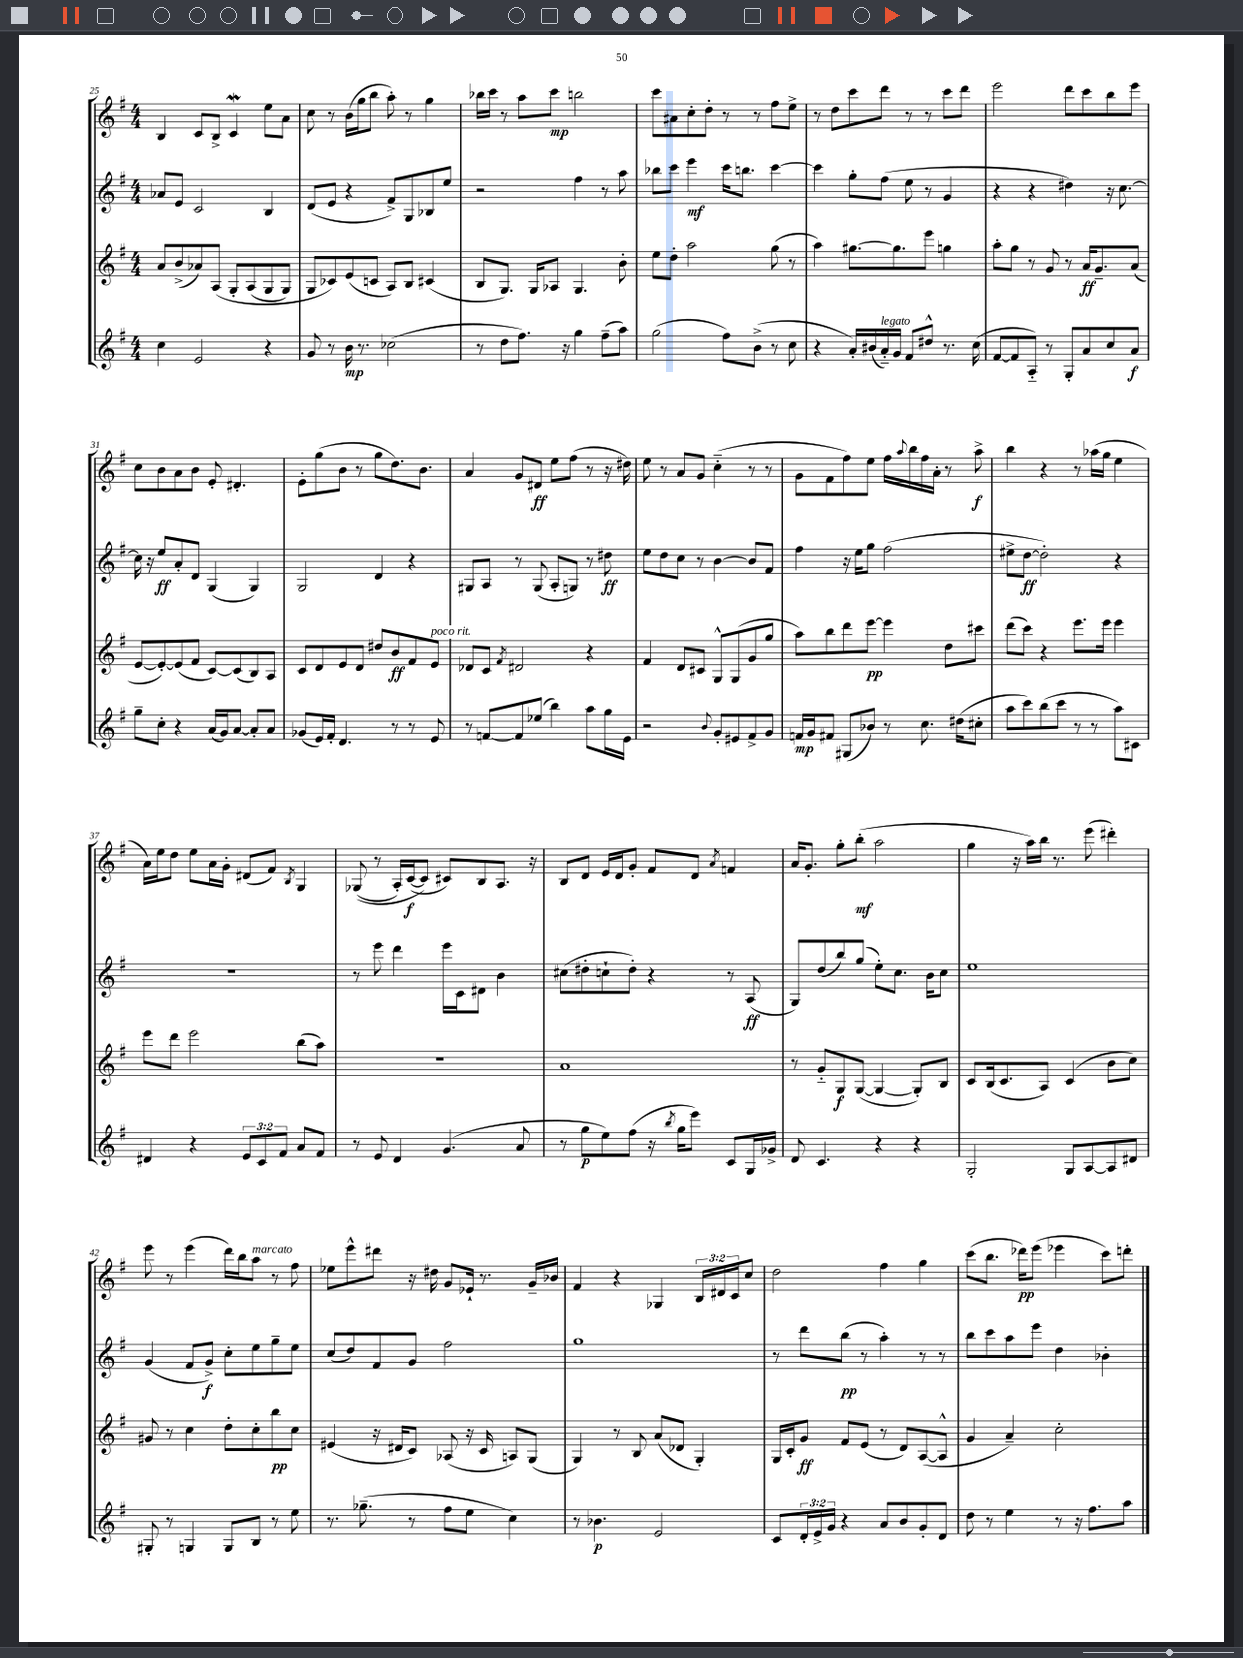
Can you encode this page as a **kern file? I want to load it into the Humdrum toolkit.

**kern	**dynam	**kern	**dynam	**kern	**dynam	**kern	**dynam
*part4	*part4	*part3	*part3	*part2	*part2	*part1	*part1
*staff4	*staff4	*staff3	*staff3	*staff2	*staff2	*staff1	*staff1
*clefG2	*	*clefG2	*	*clefG2	*	*clefG2	*
*k[f#]	*	*k[f#]	*	*k[f#]	*	*k[f#]	*
*M4/4	*	*M4/4	*	*M4/4	*	*M4/4	*
=25	=25	=25	=25	=25	=25	=25	=25
4cc\	.	8a/L	.	8a-X/L	.	4B/	.
.	.	(8b^/	.	8e/J	.	.	.
2e/	.	8a-X/)	.	2c/	.	8c/L	.
.	.	(8A/J	.	.	.	8B^/J	.
.	.	8G'/L	.	.	.	4cw/	.
.	.	(8A/	.	.	.	.	.
4r	.	8G/	.	4B/	.	8ee\L	.
.	.	8G/J)	.	.	.	8a\J	.
=26	=26	=26	=26	=26	=26	=26	=26
8g/	.	8G/L	.	(8d/L	.	8cc\	.
8r	.	8c-X/)	.	8e/J	.	8r	.
16b\	mp	(8e/	.	4r	.	(16b\LL	.
8.r	.	.	.	.	.	16gg\J	.
.	.	8cn/J	.	.	.	8bb\J	.
(2cc-X\	.	8A/L)	.	8f#^/L)	.	8aa'\)	.
.	.	8B/J	.	8G/	.	8r	.
.	.	(4c#X/	.	8B-X/	.	4gg\	.
.	.	.	.	8ee/J	.	.	.
=27	=27	=27	=27	=27	=27	=27	=27
8r	.	8B/L	.	2r	.	16bb-X\LL	.
.	.	.	.	.	.	16ccc\JJ	.
8dd\L	.	8.G/J)	.	.	.	8r	.
8.ff#\J)	.	.	.	.	.	8aa\L	.
.	.	16G/KL	.	.	.	.	.
.	.	8A-X/J	.	.	.	8ccc\J	mp
16r	.	.	.	.	.	.	.
4gg\	.	4.G/	.	4ff#\	.	2bbn\	.
(8ff#~\L	.	.	.	8r	.	.	.
8aa\J)	.	8b'\	.	8aa\	.	.	.
=28	=28	=28	=28	=28	=28	=28	=28
(2gg\	.	8ee\L	.	8bb-X\L	.	8ccc\L	.
.	.	8dd'\J	.	8ccc\J	.	8a#X\	.
.	.	2aa\	.	4eee\	mf	8cc'\	.
.	.	.	.	.	.	8dd'\J	.
8ff#\L)	.	.	.	16ccc\KL	.	8r	.
.	.	.	.	8.bbn\J	.	.	.
(8b^\J	.	.	.	.	.	8r	.
8r	.	(8gg\	.	[4ccc\	.	8ff#\L	.
8cc\	.	8r	.	.	.	8ee^\J	.
=29	=29	=29	=29	=29	=29	=29	=29
4r	.	4aa\)	.	4ccc\]	.	8r	.
.	.	.	.	.	.	8dd\L	.
16a'/LL)	.	[8.gg#X\L	.	8gg'\L	.	8ccc\	.
(16b#X/	.	.	.	.	.	.	.
!LO:TX:a:i:t=legato	!	!	!	!	!	!	!
16a/)	.	.	.	(8ff#\J	.	8ddd\J	.
16g/JJ	.	8.gg#\]	.	.	.	.	.
8f#/L	.	.	.	8ee\	.	8r	.
8dd#X^^/J	.	8eee\J	.	8r	.	8r	.
8.r	.	4ggn\	.	4g/	.	8ccc\L	.
.	.	.	.	.	.	8ddd\J	.
(16cc\	.	.	.	.	.	.	.
=30	=30	=30	=30	=30	=30	=30	=30
[8f#/L	.	8aa'\L	.	4r	.	2eee\	.
8f#/]	.	8gg\J	.	.	.	.	.
8A/J)	.	8r	.	4r	.	.	.
8r	.	8g/	.	.	.	.	.
8G'/L	.	8r	.	4dd#X\)	.	8ddd\L	.
8a/	.	16a/KL	ff	.	.	8ccc\	.
.	.	8.g~/	.	.	.	.	.
8cc/	.	.	.	16r	.	8bb\	.
.	.	.	.	[8.cc\	.	.	.
8a/J	f	(8a/J	.	.	.	8eee\J	.
!!LO:LB:g=z
=31	=31	=31	=31	=31	=31	=31	=31
8gg~\L	.	[8e/L	.	16cc\]	.	8cc\L	.
.	.	.	.	16r	.	.	.
8cc'\J	.	8e'/_)	.	8ee/L	ff	8b\	.
4r	.	(8e/]	.	8a'/	.	8a\	.
.	.	8f#/J	.	8d/J	.	8b\J	.
(16a/LL	.	[8c/L)	.	(4G/	.	8e'/	.
16g/J)	.	.	.	.	.	.	.
[8a/J	.	(8c/]	.	.	.	4.d#X'/	.
8a'/L]	.	8B/)	.	4G/)	.	.	.
8a/J	.	8A/J	.	.	.	.	.
=32	=32	=32	=32	=32	=32	=32	=32
(8g-X/L	.	8c/L	.	2G/	.	8e'\L	.
16e/L)	.	8d/	.	.	.	(8gg\	.
16f#'/JJ	.	.	.	.	.	.	.
4.d/	.	8e/	.	.	.	8b\J	.
.	.	8d/J	.	.	.	8r	.
.	.	8dd#X/L	.	4d/	.	8gg\L	.
8r	.	8b/	ff	.	.	8.dd\)	.
8r	.	8f#/	.	4r	.	.	.
.	.	.	.	.	.	8.b\J	.
!	!	!LO:TX:a:i:t=poco rit.	!	!	!	!	!
8e/	.	8e/J	.	.	.	.	.
=33	=33	=33	=33	=33	=33	=33	=33
8r	.	8d-X/L	.	8G#X/L	.	4a/	.
[8fn/L	.	8c/J	.	8A/J	.	.	.
.	.	8qf#/	.	.	.	.	.
8f/]	.	2d#X/	.	8r	.	8g/L	.
(8ee-X/J	.	.	.	(8G#/	.	8d#X/J	ff
4bb\)	.	.	.	8A'/L	.	8ee\L	.
.	.	.	.	8Gn/J)	.	(8ff#\J	.
8aa\L	.	4r	.	8r	.	8r	.
16gg\L	.	.	.	8dd#X\	ff	16r	.
16e\JJ	.	.	.	.	.	16dd#X\)	.
=34	=34	=34	=34	=34	=34	=34	=34
2r	.	4f#/	.	8ee\L	.	8ee\	.
.	.	.	.	8dd\	.	8r	.
.	.	8d/L	.	8cc\J	.	8a/L	.
.	.	8c#X/J	.	8r	.	8g/J	.
8qqb/	.	.	.	.	.	.	.
8g'/L	.	8G^^/L	.	[4b\	.	(4cc\	.
8e#X/	.	(8G/	.	.	.	.	.
8f#^/	.	8g/	.	8b/L]	.	8r	.
8g/J	.	8gg/J	.	8f#/J	.	8r	.
=35	=35	=35	=35	=35	=35	=35	=35
16fn/LL	mp	8aa\L)	.	4ff#\	.	8g\L	.
16g/J	.	.	.	.	.	.	.
8f#X/J	.	8bb\	.	.	.	8f#\	.
(8G#X/L	.	8ddd\	.	16r	.	8ff#\)	.
.	.	.	.	16ee\KL	.	.	.
8b-X/J)	.	[8eee\J	pp	8gg\J	.	8ee\J	.
8r	.	4eee\]	.	(2ff#\	.	16ff#\LL	.
.	.	.	.	.	.	8qqaa/	.
.	.	.	.	.	.	16bb\	.
8.cc\	.	.	.	.	.	16ff#\	.
.	.	.	.	.	.	16a'\JJ	.
.	.	8dd\L	.	.	.	8r	.
(16dd#X\KL	.	.	.	.	.	.	.
8cc#X'\J	.	8ccc#X\J	.	.	.	8aa^\	f
=36	=36	=36	=36	=36	=36	=36	=36
8aa\L	.	(8ddd\L	.	8ee#X^\L	.	4bb\	.
8ccc\)	.	8ccc\J)	.	[8dd\J	ff	.	.
(8bb\	.	4r	.	2dd'\])	.	4r	.
8ccc\J	.	.	.	.	.	.	.
8r	.	8.eee\L	.	.	.	8r	.
8r	.	.	.	.	.	(16aa-X\LL	.
.	.	16eee\Jk	.	.	.	16gg\JJ	.
8aa\L)	.	4eee\	.	4r	.	4ee\	.
8c#X\J	.	.	.	.	.	.	.
!!LO:LB:g=z
=37	=37	=37	=37	=37	=37	=37	=37
4d#X/	.	8eee\L	.	1r	.	16a\LL)	.
.	.	.	.	.	.	16ee\J	.
.	.	8ddd\J	.	.	.	8dd\J	.
4r	.	2eee\	.	.	.	8ee\L	.
.	.	.	.	.	.	16a\L	.
.	.	.	.	.	.	16g'\JJ	.
12e/L	.	.	.	.	.	(8d#X/L	.
12c/	.	.	.	.	.	.	.
.	.	.	.	.	.	8f#/J)	.
12f#/J	.	.	.	.	.	.	.
.	.	.	.	.	.	8qB/	.
8a/L	.	(8bb\L	.	.	.	4G/	.
8f#/J	.	8aa\J)	.	.	.	.	.
=38	=38	=38	=38	=38	=38	=38	=38
8r	.	1r	.	8r	.	((8G-X/	.
8e/	.	.	.	8eee\	.	8r	.
4d/	.	.	.	4ddd\	.	16A'/LL)	.
.	.	.	.	.	.	([16c/J	f
.	.	.	.	.	.	8c/J])	.
(4.g/	.	.	.	16eee\LL	.	8c#X/L)	.
.	.	.	.	16c\J	.	.	.
.	.	.	.	8d#X\J	.	8B/	.
.	.	.	.	4b\	.	8.A/J	.
8a/	.	.	.	.	.	.	.
.	.	.	.	.	.	16r	.
=39	=39	=39	=39	=39	=39	=39	=39
8r	.	1a	.	(8cc#X\L	.	8B/L	.
8gg\L	p	.	.	8dd#X'\	.	8d/J	.
8ee\)	.	.	.	8ccn`\	.	16e/LL	.
.	.	.	.	.	.	16d/J	.
(8ff#\J	.	.	.	8dd#'\J)	.	8g'/J	.
16r	.	.	.	4r	.	8f#/L	.
8qbb/	.	.	.	.	.	.	.
16gg\KL	.	.	.	.	.	.	.
8eee\J)	.	.	.	.	.	8d/J	.
.	.	.	.	.	.	8qa/	.
8c/L	.	.	.	8r	.	4fn/	.
16G/L	.	.	.	(8A/	ff	.	.
16g-X^/JJ	.	.	.	.	.	.	.
=40	=40	=40	=40	=40	=40	=40	=40
8d/	.	8r	.	8G/L)	.	16a/KL	.
.	.	.	.	.	.	8.g'/J	.
4.c/	.	8g/L	.	(8dd/	.	.	.
.	.	8G/	f	8bb/)	.	8gg'\L	.
.	.	([8G/J	.	(8gg/J	.	(8bb'\J	mf
4r	.	4G/_	.	8ee'\L)	.	2aa\	.
.	.	.	.	8.cc\J	.	.	.
4r	.	8G'/L])	.	.	.	.	.
.	.	.	.	16b\KL	.	.	.
.	.	8B/J	.	8cc\J	.	.	.
=41	=41	=41	=41	=41	=41	=41	=41
2G'/	.	8c/L	.	1ee	.	4gg\	.
.	.	(16B/k	.	.	.	.	.
.	.	8.c/	.	.	.	.	.
.	.	.	.	.	.	16r	.
.	.	.	.	.	.	16aa\LL)	.
.	.	8A/J)	.	.	.	16bb\JJ	.
.	.	.	.	.	.	8.r	.
8G/L	.	(4c/	.	.	.	.	.
[8A/	.	.	.	.	.	(8eee\	.
8A/]	.	8b\L	.	.	.	4ddd#X'\)	.
8d#X/J	.	8cc\J)	.	.	.	.	.
!!LO:LB:g=z
=42	=42	=42	=42	=42	=42	=42	=42
8G#X'/	.	8g#X/	.	(4g/	.	8eee\	.
8r	.	8r	.	.	.	8r	.
4Gn/	.	4cc\	.	8f#/L	.	(4eee\	.
.	.	.	.	8g^/J)	f	.	.
8G/L	.	8dd'\L	.	8cc'\L	.	16ddd\LL)	.
.	.	.	.	.	.	16bb\J	.
!	!	!	!	!	!	!LO:TX:a:i:t=marcato	!
8B/J	.	8cc'\	.	8ee\	.	8aa\J	.
8r	.	8bb\	pp	8gg~\	.	8r	.
8ee\	.	8cc\J	.	8ee\J	.	8ff#\	.
=43	=43	=43	=43	=43	=43	=43	=43
8.r	.	(4e#X/	.	(8cc/L	.	8ee-X\L	.
.	.	.	.	8dd/)	.	8eee^^\	.
(8.gg-X~\	.	.	.	.	.	.	.
.	.	16r	.	8f#/	.	8ddd#X\J	.
.	.	16d#X/KL	.	.	.	.	.
8r	.	8c/J)	.	8g/J	.	16r	.
.	.	.	.	.	.	16dd#X\	.
8ff#\L	.	(8A-X/	.	2ff#\	.	8g/L	.
8ee\J	.	16r	.	.	.	16e-X`/Jk	.
.	.	16c/	.	.	.	8.r	.
4cc\)	.	8An/L)	.	.	.	.	.
.	.	(8G/J	.	.	.	16g~/LL	.
.	.	.	.	.	.	16b-X/JJ	.
=44	=44	=44	=44	=44	=44	=44	=44
8r	.	4G/)	.	1gg	.	4f#/	.
4.b-X\	p	.	.	.	.	.	.
.	.	8r	.	.	.	4r	.
.	.	8B/	.	.	.	.	.
2e/	.	(8a/L	.	.	.	4G-X/	.
.	.	8d-X/J	.	.	.	.	.
.	.	4G'/)	.	.	.	24B/LL	.
.	.	.	.	.	.	24d#X/	.
.	.	.	.	.	.	24c/J	.
.	.	.	.	.	.	8cc/J	.
=45	=45	=45	=45	=45	=45	=45	=45
8c/L	.	16G/LL	.	8r	.	2dd\	.
.	.	16c'/J	.	.	.	.	.
24d'/L	.	8g/J	ff	8ddd\L	.	.	.
24e^/	.	.	.	.	.	.	.
24g/JJ	.	.	.	.	.	.	.
4r	.	8f#/L	.	(8bb\J	pp	.	.
.	.	(8e/J	.	8r	.	.	.
8a/L	.	8r	.	4aa'\)	.	4ff#\	.
8b/	.	8d/L)	.	.	.	.	.
8g'/	.	([8A/	.	8r	.	4gg\	.
8d/J	.	8A^^/J]	.	8r	.	.	.
=46	=46	=46	=46	=46	=46	=46	=46
8dd\	.	4g/	.	8bb\L	.	(8ccc\L	.
8r	.	.	.	8ccc\	.	8.bb\J	.
4ee\	.	4a~/)	.	8aa\	.	.	.
.	.	.	.	.	.	16ddd-X\KL)	pp
.	.	.	.	8eee\J	.	(8eee\J	.
8r	.	2cc'\	.	4dd\	.	4eee-X\	.
16r	.	.	.	.	.	.	.
8.ff#\L	.	.	.	.	.	.	.
.	.	.	.	4b-X'\	.	8ccc\L)	.
8aa\J	.	.	.	.	.	8dddn'\J	.
==	==	==	==	==	==	==	==
*-	*-	*-	*-	*-	*-	*-	*-
